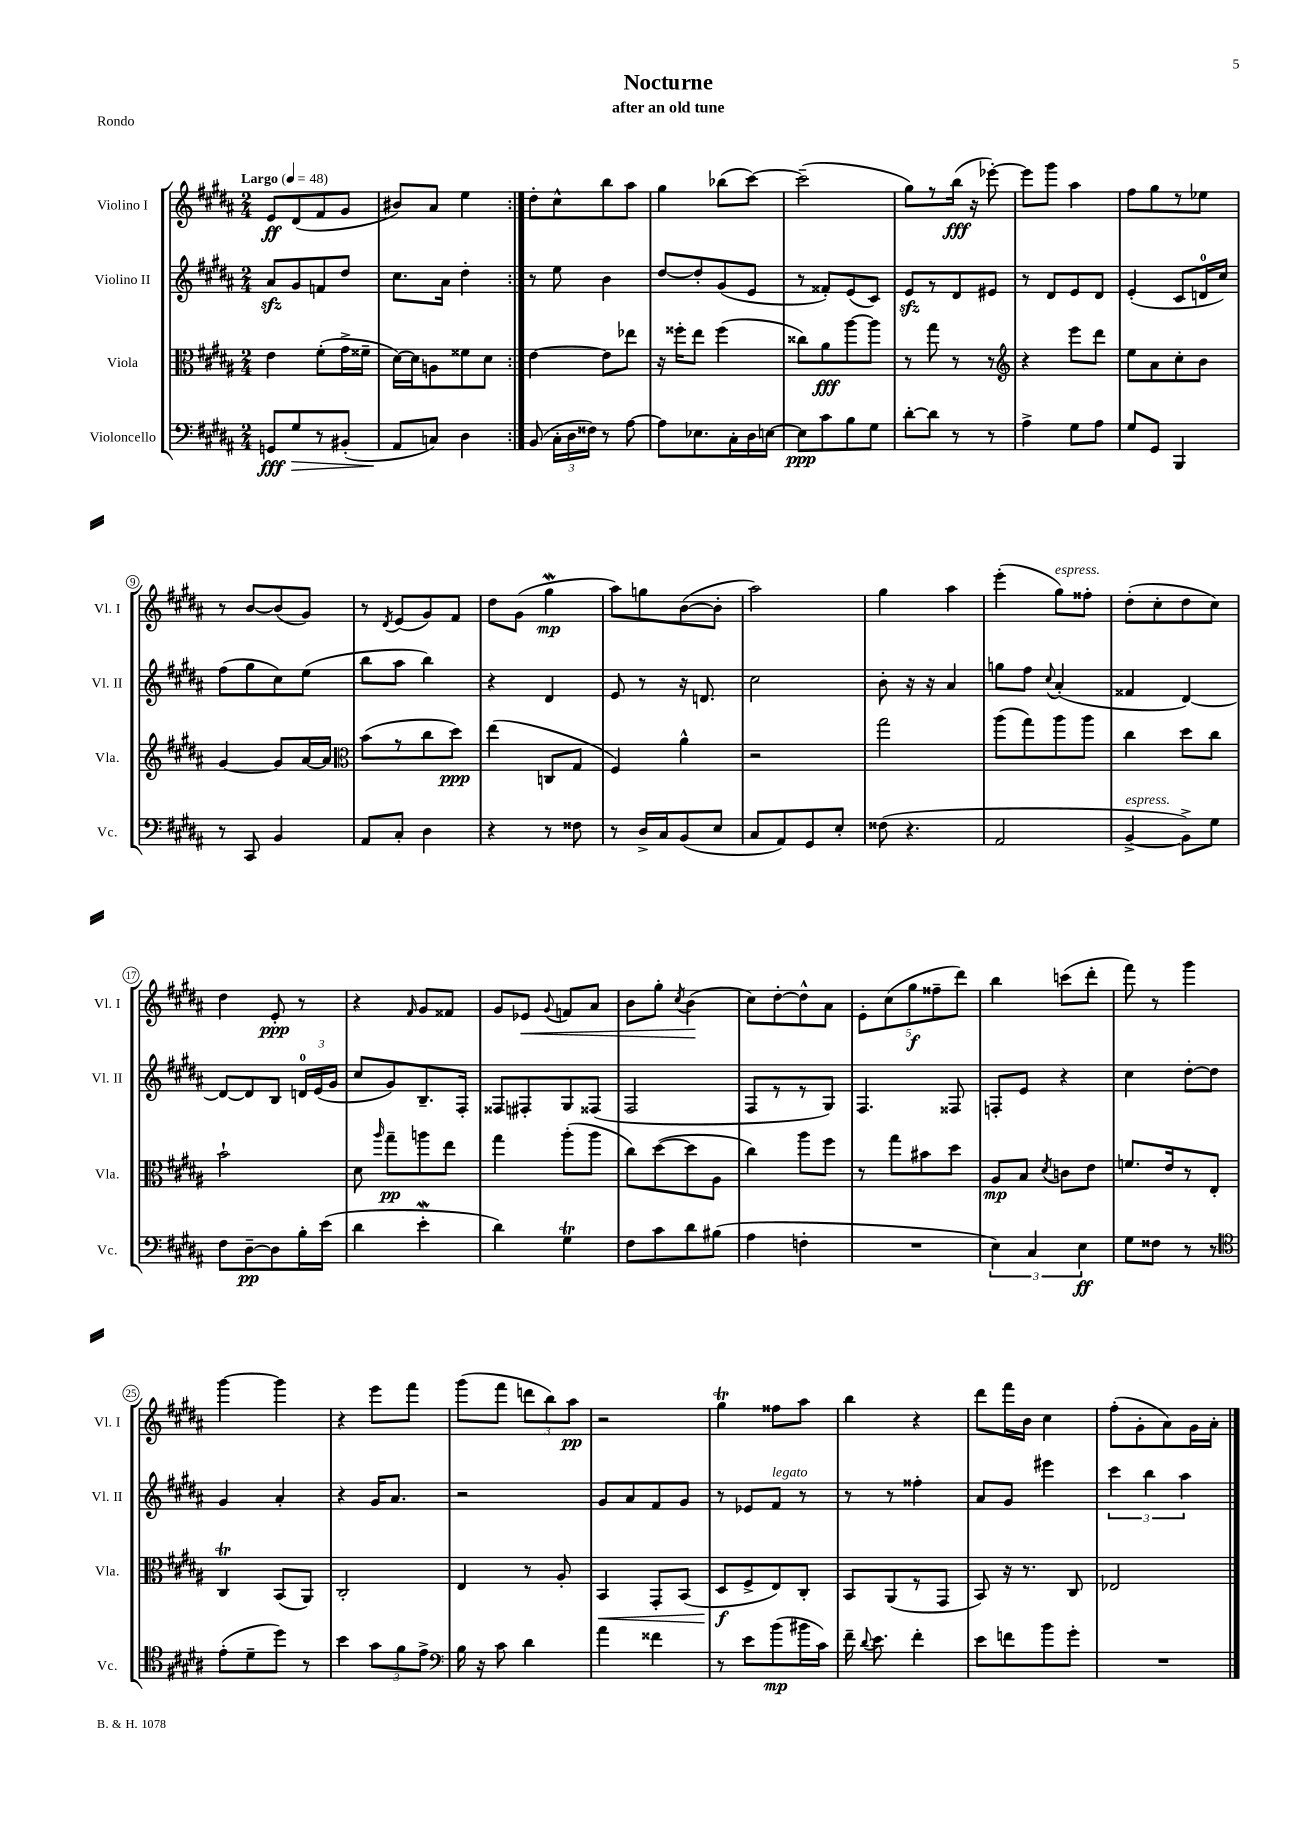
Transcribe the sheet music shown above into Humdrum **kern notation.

**kern	**dynam	**kern	**dynam	**kern	**kern	**dynam
*part4	*part4	*part3	*part3	*part2	*part1	*part1
*staff4	*staff4	*staff3	*staff3	*staff2	*staff1	*staff1
*I"Violoncello	*	*I"Viola	*	*I"Violino II	*I"Violino I	*
*I'Vc.	*	*I'Vla.	*	*I'Vl. II	*I'Vl. I	*
*clefF4	*	*clefC3	*	*clefG2	*clefG2	*
*k[f#c#g#d#a#]	*	*k[f#c#g#d#a#]	*	*k[f#c#g#d#a#]	*k[f#c#g#d#a#]	*
*M2/4	*	*M2/4	*	*M2/4	*M2/4	*
*MM48	*	*MM48	*	*MM48	*MM48	*
=1	=1	=1	=1	=1	=1	=1
!	!	!	!	!	!LO:TX:a:B:t=Largo	!
8GGn/L	fff	4e\	.	8a#zz/L	8e/L	ff
!	!LO:HP:b	!	!	!	!	!
8G#/	>	.	.	8g#/	(8d#/	.
8r	.	(8f#'\L	.	8fn/	8f#/	.
(8BB#X'/J	.	16g#^\L	.	8dd#/J	8g#/J	.
.	.	16f##X~\JJ	.	.	.	.
=2	=2	=2	=2	=2	=2	=2
8AA#/L	.	[16d#\LL)	.	8.cc#\L	8b#X/L)	.
.	.	16d#\J]	.	.	.	.
8Cn/J)	]	8An\	.	.	8a#/J	.
.	.	.	.	16a#\Jk	.	.
4D#\	.	8f##X\	.	4dd#'\	4ee\	.
.	.	8d#\J	.	.	.	.
=3:|!	=3:|!	=3:|!	=3:|!	=3:|!	=3:|!	=3:|!
(8BB/	.	[4e\	.	8r	8dd#'\L	.
24C#'\LL	.	.	.	8ee\	8cc#^^\	.
24D#\	.	.	.	.	.	.
24F##X\JJ)	.	.	.	.	.	.
8r	.	8e\L]	.	4b\	8bb\	.
[8A#\	.	8ee-X\J	.	.	8aa#\J	.
=4	=4	=4	=4	=4	=4	=4
8A#\L]	.	16r	.	[8dd#/L	4gg#\	.
.	.	16ff##X'\KL	.	.	.	.
8.E-X\	.	8ee\J	.	8dd#'/]	.	.
.	.	(4ff##\	.	(8g#/	(8bb-X\L	.
16C#'\L	.	.	.	.	.	.
16D#\	.	.	.	8e/J	[8ccc#\J)	.
[16En\JJ	.	.	.	.	.	.
=5	=5	=5	=5	=5	=5	=5
8E\L]	ppp	8cc##X\L)	.	8r	(2ccc#~\]	.
8c#\	.	8a#\	fff	8f##X'/L)	.	.
8B\	.	[8aa#\	.	(8e/	.	.
8G#\J	.	8aa#\J]	.	8c#/J)	.	.
=6	=6	=6	=6	=6	=6	=6
[8d#'\L	.	8r	.	8ezz/L	8gg#\L)	.
8d#\J]	.	8gg#\	.	8r	8r	.
8r	.	8r	.	8d#/	(16bb\Jk	fff
.	.	.	.	.	16r	.
8r	.	8r	.	8e#X/J	[8eee-X'\)	.
=7	=7	=7	=7	=7	=7	=7
*	*	*clefG2	*	*	*	*
4A#^\	.	4r	.	8r	8eee-\L]	.
.	.	.	.	8d#/L	8ggg#\J	.
8G#\L	.	8eee\L	.	8e/	4aa#\	.
8A#\J	.	8ddd#\J	.	8d#/J	.	.
=8	=8	=8	=8	=8	=8	=8
8G#/L	.	8ee\L	.	(4e'/	8ff#\L	.
8GG#/J	.	8a#\	.	.	8gg#\	.
4BBB/	.	8cc#'\	.	8c#/L	8r	.
.	.	8b\J	.	16dn/L	8ee-X\J	.
.	.	.	.	16cc#/JJ)	.	.
!!LO:LB:g=z
=9	=9	=9	=9	=9	=9	=9
8r	.	[4g#/	.	(8ff#\L	8r	.
8CC#/	.	.	.	8gg#\	[8b/L	.
4BB/	.	8g#/L]	.	8cc#\)	(8b/]	.
.	.	[16a#/L	.	(8ee\J	8g#/J)	.
.	.	16a#/JJ]	.	.	.	.
=10	=10	=10	=10	=10	=10	=10
*	*	*clefC3	*	*	*	*
8AA#/L	.	(8b\L	.	8bb\L	8r	.
.	.	.	.	.	8qd#/	.
8C#'/J	.	8r	.	8aa#\J	(8e/L	.
4D#\	.	8cc#\	.	4bb\)	8g#/)	.
.	.	8dd#\J)	ppp	.	8f#/J	.
=11	=11	=11	=11	=11	=11	=11
4r	.	(4ee\	.	4r	8dd#\L	.
.	.	.	.	.	(8g#\J	.
8r	.	8Cn/L	.	4d#/	4gg#W\	mp
8F##X\	.	8G#/J	.	.	.	.
=12	=12	=12	=12	=12	=12	=12
8r	.	4F#/)	.	8e/	8aa#\L)	.
16D#^/LL	.	.	.	8r	8ggn\	.
16C#/J	.	.	.	.	.	.
(8BB/	.	4a#^^\	.	16r	([8b\	.
.	.	.	.	8.dn/	.	.
8E/J	.	.	.	.	8b'\J]	.
=13	=13	=13	=13	=13	=13	=13
8C#/L	.	2r	.	2cc#\	2aa#\)	.
8AA#/)	.	.	.	.	.	.
8GG#/	.	.	.	.	.	.
8E'/J	.	.	.	.	.	.
=14	=14	=14	=14	=14	=14	=14
(8F##X\	.	2gg#\	.	8b'\	4gg#\	.
4.r	.	.	.	16r	.	.
.	.	.	.	16r	.	.
.	.	.	.	4a#/	4aa#\	.
=15	=15	=15	=15	=15	=15	=15
2AA#/	.	(8aa#\L	.	8ggn\L	(4eee'\	.
.	.	8gg#\)	.	8ff#\J	.	.
.	.	.	.	8qqcc#/	.	.
!	!	!	!	!	!LO:TX:a:i:t=espress.	!
.	.	8aa#\	.	(4a#'/	8gg#\L)	.
.	.	8aa#\J	.	.	8ff##X'\J	.
=16	=16	=16	=16	=16	=16	=16
!LO:TX:a:i:t=espress.	!	!	!	!	!	!
[4BB^/	.	4cc#\	.	4f##X/	(8dd#'\L	.
.	.	.	.	.	8cc#'\	.
8BB^\L])	.	8dd#\L	.	[4d#/)	8dd#\	.
8G#\J	.	8cc#\J	.	.	8cc#\J)	.
!!LO:LB:g=z
=17	=17	=17	=17	=17	=17	=17
8F#\L	.	2b`\	.	8d#/L_	4dd#\	.
[8D#~\	pp	.	.	8d#/]	.	.
8D#\]	.	.	.	8B/J	8e'/	ppp
16B'\L	.	.	.	24dn/LL	8r	.
.	.	.	.	(24e/	.	.
(16e\JJ	.	.	.	.	.	.
.	.	.	.	24g#/JJ	.	.
=18	=18	=18	=18	=18	=18	=18
4d#\	.	8d#\	.	8cc#/L	4r	.
.	.	16qqaa#/	.	.	.	.
.	.	8gg#~\L	pp	8g#/)	.	.
.	.	.	.	.	16qqf#/	.
4ew'\	.	8aan\	.	8.B~/	8g#/L	.
.	.	8ee\J	.	.	8f##X/J	.
.	.	.	.	16F#'/Jk	.	.
=19	=19	=19	=19	=19	=19	=19
4d#\)	.	4gg#\	.	8F##X/L	8g#/L	.
!	!	!	!	!	!	!LO:HP:b
.	.	.	.	8F#X'/	8e-X/J	<
.	.	.	.	.	8qqg#/	.
4G#T\	.	(8aa#'\L	.	8G#/	8fn/L	.
.	.	8aa#\J	.	(8F##X/J	8a#/J	.
=20	=20	=20	=20	=20	=20	=20
8F#\L	.	8cc#\L)	.	2F#/	8b\L	.
8c#\	.	([8dd#\	.	.	8gg#'\J	.
.	.	.	.	.	8qcc#/	.
8d#\	.	8dd#\]	.	.	(4b\	.
(8B#X\J	.	8A#\J	.	.	.	.
.	.	.	.	.	.	[
=21	=21	=21	=21	=21	=21	=21
4A#\	.	4cc#\)	.	8F#/L	8cc#\L)	.
.	.	.	.	8r	[8dd#'\	.
4Fn'\	.	8aa#\L	.	8r	8dd#^^\]	.
.	.	8ff#\J	.	8G#/J)	8a#\J	.
=22	=22	=22	=22	=22	=22	=22
2r	.	8r	.	4.F#/	10e'\L	.
.	.	.	.	.	(10cc#\	.
.	.	8gg#\L	.	.	.	.
.	.	.	.	.	10gg#\	f
.	.	8b#X\	.	.	.	.
.	.	.	.	.	10ff##X~\	.
.	.	8dd#\J	.	8F##X/	.	.
.	.	.	.	.	10ddd#\J)	.
=23	=23	=23	=23	=23	=23	=23
6E\)	.	8A#/L	mp	8Fn'/L	4bb\	.
.	.	8B/J	.	8e/J	.	.
6C#/	.	.	.	.	.	.
.	.	8qd#/	.	.	.	.
.	.	8cn\L	.	4r	(8cccn\L	.
6E\	ff	.	.	.	.	.
.	.	8e\J	.	.	8ddd#'\J	.
=24	=24	=24	=24	=24	=24	=24
8G#\L	.	8.fn/L	.	4cc#\	8fff#\)	.
8F##X\J	.	.	.	.	8r	.
.	.	16e/k	.	.	.	.
8r	.	8r	.	[8dd#'\L	4ggg#\	.
8r	.	8E'/J	.	8dd#\J]	.	.
!!LO:LB:g=z
=25	=25	=25	=25	=25	=25	=25
*clefC4	*	*	*	*	*	*
(8e'\L	.	4C#T/	.	4g#/	[4ggg#\	.
8d#~\	.	.	.	.	.	.
8dd#\J)	.	(8BB/L	.	4a#'/	4ggg#\]	.
8r	.	8AA#/J)	.	.	.	.
=26	=26	=26	=26	=26	=26	=26
4b\	.	2C#'/	.	4r	4r	.
12g#\L	.	.	.	16g#/KL	8eee\L	.
.	.	.	.	8.a#/J	.	.
12f#\	.	.	.	.	.	.
.	.	.	.	.	8fff#\J	.
12e^\J	.	.	.	.	.	.
=27	=27	=27	=27	=27	=27	=27
*clefF4	*	*	*	*	*	*
16B\	.	4E/	.	2r	(8ggg#\L	.
16r	.	.	.	.	.	.
8c#\	.	.	.	.	8fff#\J	.
4d#\	.	8r	.	.	12dddn\L	.
.	.	.	.	.	12bb\)	.
.	.	8A#'/	.	.	.	.
.	.	.	.	.	12aa#\J	pp
=28	=28	=28	=28	=28	=28	=28
!	!	!	!LO:HP:b	!	!	!
4a#\	.	4BB/	<	8g#/L	2r	.
.	.	.	.	8a#/	.	.
4f##X\	.	8GG#'/L	.	8f#/	.	.
.	.	(8BB/J	.	8g#/J	.	.
=29	=29	=29	=29	=29	=29	=29
8r	.	8D#/L	f	8r	4gg#T\	.
8e\L	.	8F#^/	[	8e-X/L	.	.
!	!	!	!	!LO:TX:a:i:t=legato	!	!
(8b\	mp	8E/)	.	8f#/J	8ff##X\L	.
16b#X\L	.	8C#'/J	.	8r	8aa#\J	.
16c#\JJ)	.	.	.	.	.	.
=30	=30	=30	=30	=30	=30	=30
16f#~\	.	8BB/L	.	8r	4bb\	.
8qqd#/	.	.	.	.	.	.
8.e\	.	.	.	.	.	.
.	.	(8AA#/	.	8r	.	.
4f#'\	.	8r	.	4ff##X'\	4r	.
.	.	8GG#/J	.	.	.	.
=31	=31	=31	=31	=31	=31	=31
8e\L	.	8BB/)	.	8a#/L	8ddd#\L	.
8fn\	.	16r	.	8g#/J	16fff#\L	.
.	.	8.r	.	.	16b\JJ	.
8b\	.	.	.	4eee#X\	4cc#\	.
8g#'\J	.	8C#/	.	.	.	.
=32	=32	=32	=32	=32	=32	=32
2r	.	2E-X/	.	6ccc#\	(8ff#'\L	.
.	.	.	.	.	8g#'\	.
.	.	.	.	6bb\	.	.
.	.	.	.	.	8a#\)	.
.	.	.	.	6aa#\	.	.
.	.	.	.	.	16g#\L	.
.	.	.	.	.	16a#'\JJ	.
==	==	==	==	==	==	==
*-	*-	*-	*-	*-	*-	*-
